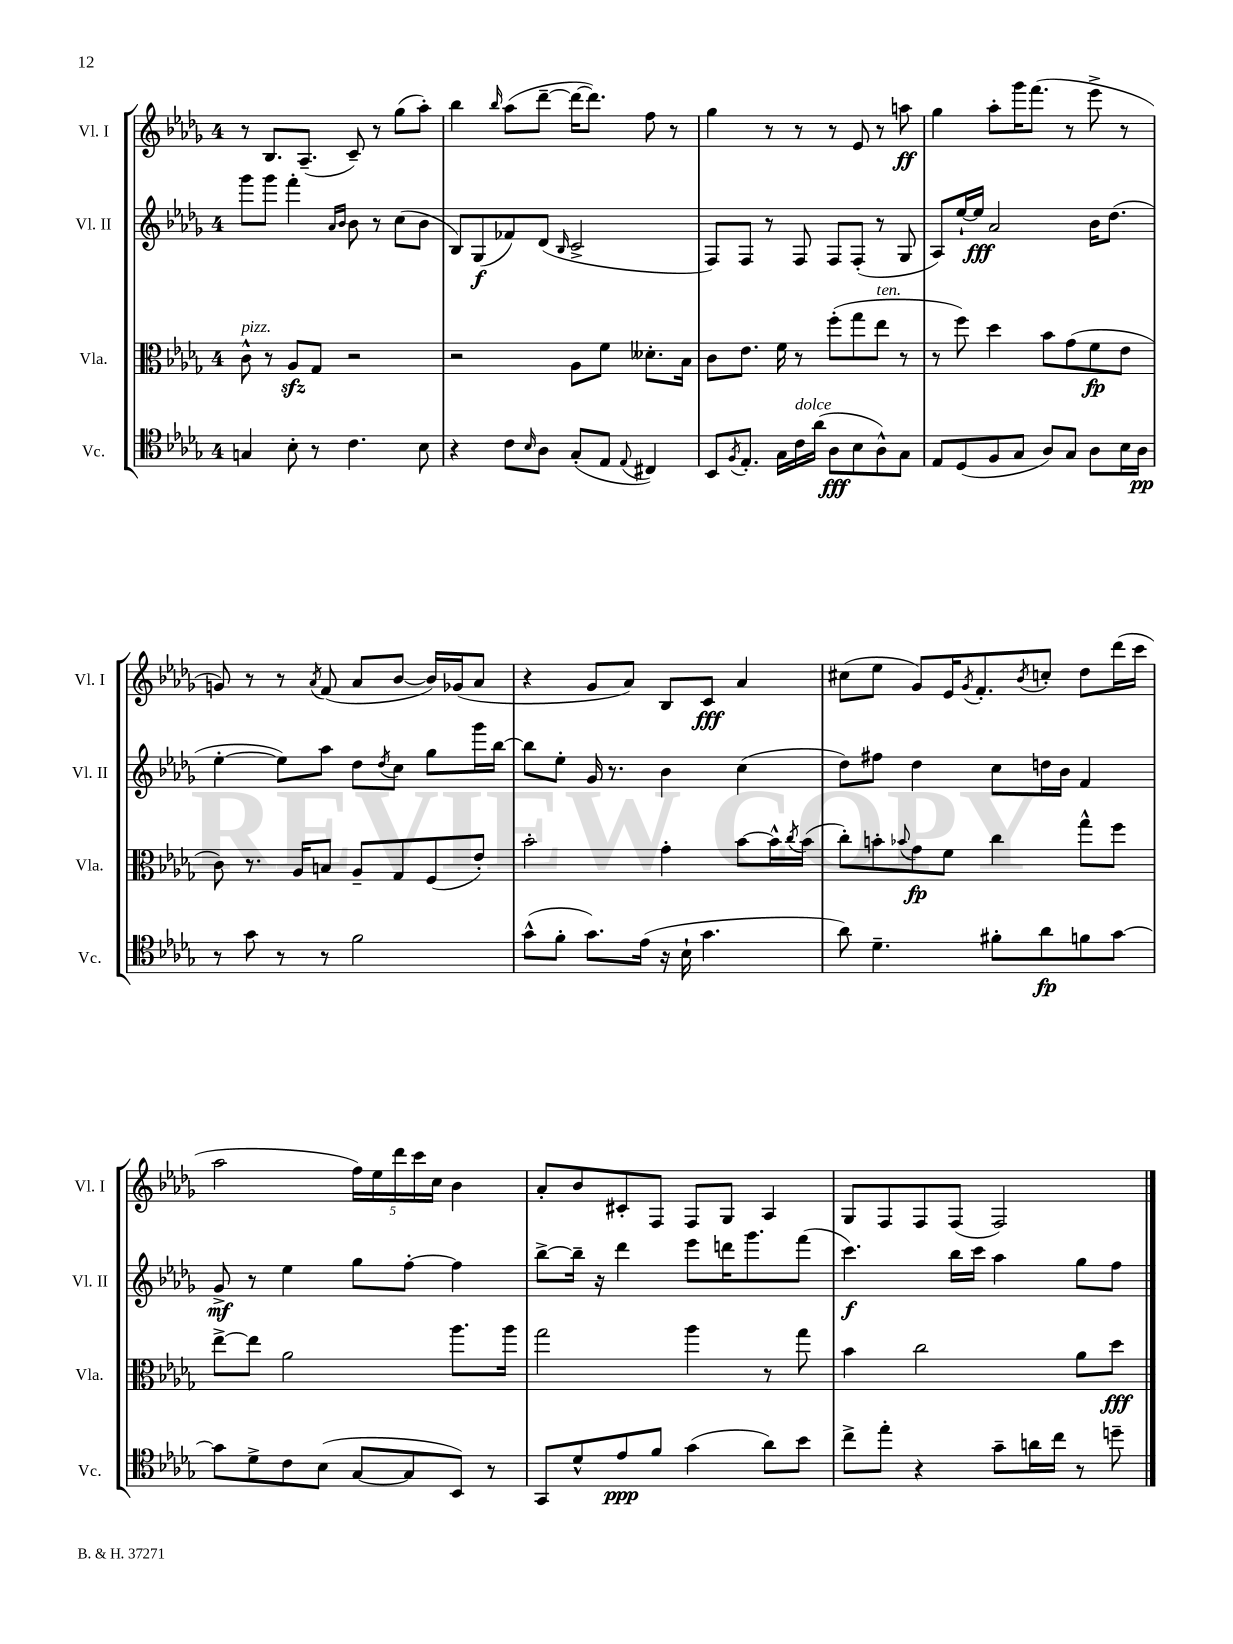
<<
\new StaffGroup <<
\new Staff = "s0" \with { instrumentName = "Vl. I" shortInstrumentName = "Vl. I" } {
    \clef treble \key des \major \once \override Staff.TimeSignature.style = #'single-digit \time 4/4
    r8 bes8. aes8.--( c'8--) r8 ges''8( aes''8-.) |
    bes''4 \grace { bes''16 } aes''8( des'''8~-- des'''16~ des'''8.) f''8 r8 |
    ges''4 r8 r8 r8 ees'8 r8 a''8\ff |
    ges''4 aes''8-. ges'''16 f'''8.( r8 ees'''8-> r8 |
    g'8) r8 r8 \acciaccatura { aes'8 } f'8( aes'8 bes'8~ bes'16) ges'16( aes'8 |
    r4 ges'8 aes'8) bes8 c'8\fff aes'4 |
    cis''8( ees''8 ges'8) ees'16 \acciaccatura { ges'8 } f'8.-. \acciaccatura { bes'8 } c''8-. des''8 des'''16( c'''16 |
    aes''2 \tuplet 5/4 { f''16) ees''16 des'''16 c'''16 c''16 } bes'4 |
    aes'8-. bes'8 cis'8-. f8 f8 ges8 aes4 |
    ges8 f8 f8 f8( f2) \bar "|." |
}
\new Staff = "s1" \with { instrumentName = "Vl. II" shortInstrumentName = "Vl. II" } {
    \clef treble \key des \major \once \override Staff.TimeSignature.style = #'single-digit \time 4/4
    ges'''8 ges'''8 f'''4-. \grace { aes'16 bes'16 } bes'8 r8 c''8( bes'8 |
    bes8) ges8\f( fes'8) des'8( \grace { bes16 } c'2-> |
    f8) f8 r8 f8 f8 f8-.( r8 ges8 |
    aes8) ees''16~-! ees''16\fff aes'2 bes'16 des''8.( |
    ees''4~-. ees''8) aes''8 des''8 \acciaccatura { des''8 } c''8 ges''8 ges'''16 bes''16~ |
    bes''8 ees''8-. ges'16 r8. bes'4 c''4( |
    des''8) fis''8 des''4 c''8 d''16 bes'16 f'4 |
    ges'8->\mf r8 ees''4 ges''8 f''8~-. f''4 |
    bes''8~-> bes''16-- r16 des'''4 ees'''8 d'''16 ges'''8. f'''8( |
    c'''4.\f) bes''16 c'''16 aes''4 ges''8 f''8 \bar "|." |
}
\new Staff = "s2" \with { instrumentName = "Vla." shortInstrumentName = "Vla." } {
    \clef alto \key des \major \once \override Staff.TimeSignature.style = #'single-digit \time 4/4
    c'8-^^\markup { \italic "pizz." } r8 aes8\sfz ges8 r2 |
    r2 aes8 f'8 deses'8.-. bes16 |
    c'8 ees'8. f'16 r8 f''8-.( ges''8 ees''8^\markup { \italic "ten." } r8 |
    r8 f''8) des''4 bes'8 ges'8( f'8\fp ees'8 |
    c'8) r8. aes16 b8 aes8-- ges8 f8( ees'8-.) |
    bes'2-. ges'4-. bes'8~ bes'16-^ \acciaccatura { c''8 } bes'16( |
    c''8-.) b'8-. \appoggiatura { bes'8 } ges'8\fp f'8 c''4 ges''8-^ f''8 |
    ees''8~-> ees''8 aes'2 aes''8. aes''16 |
    ges''2 aes''4 r8 ges''8 |
    bes'4 c''2 aes'8 des''8\fff \bar "|." |
}
\new Staff = "s3" \with { instrumentName = "Vc." shortInstrumentName = "Vc." } {
    \clef tenor \key des \major \once \override Staff.TimeSignature.style = #'single-digit \time 4/4
    g4 bes8-. r8 c'4. bes8 |
    r4 c'8 \grace { bes16 } aes8 ges8-.( ees8 \appoggiatura { ees8 } cis4) |
    bes,8 \acciaccatura { f8 } ees8.-. ges16 c'16^\markup { \italic "dolce" } aes'16( aes8\fff bes8 aes8-^) ges8 |
    ees8 des8( f8 ges8 aes8) ges8 aes8 bes16 aes16\pp |
    r8 ges'8 r8 r8 f'2 |
    ges'8-^( f'8-. ges'8.) ees'16( r16 bes16-! ges'4. |
    aes'8) des'4.-- fis'8-. aes'8\fp f'8 ges'8~ |
    ges'8 des'8-> c'8 bes8( ges8~ ges8 bes,8) r8 |
    ges,8 des'8-^ ees'8\ppp f'8 ges'4( aes'8) bes'8 |
    c''8-> ees''8-. r4 ges'8-- a'16 c''16 r8 d''8-- \bar "|." |
}
>>
>>
\layout { \context { \Score \remove "Bar_number_engraver" } }
